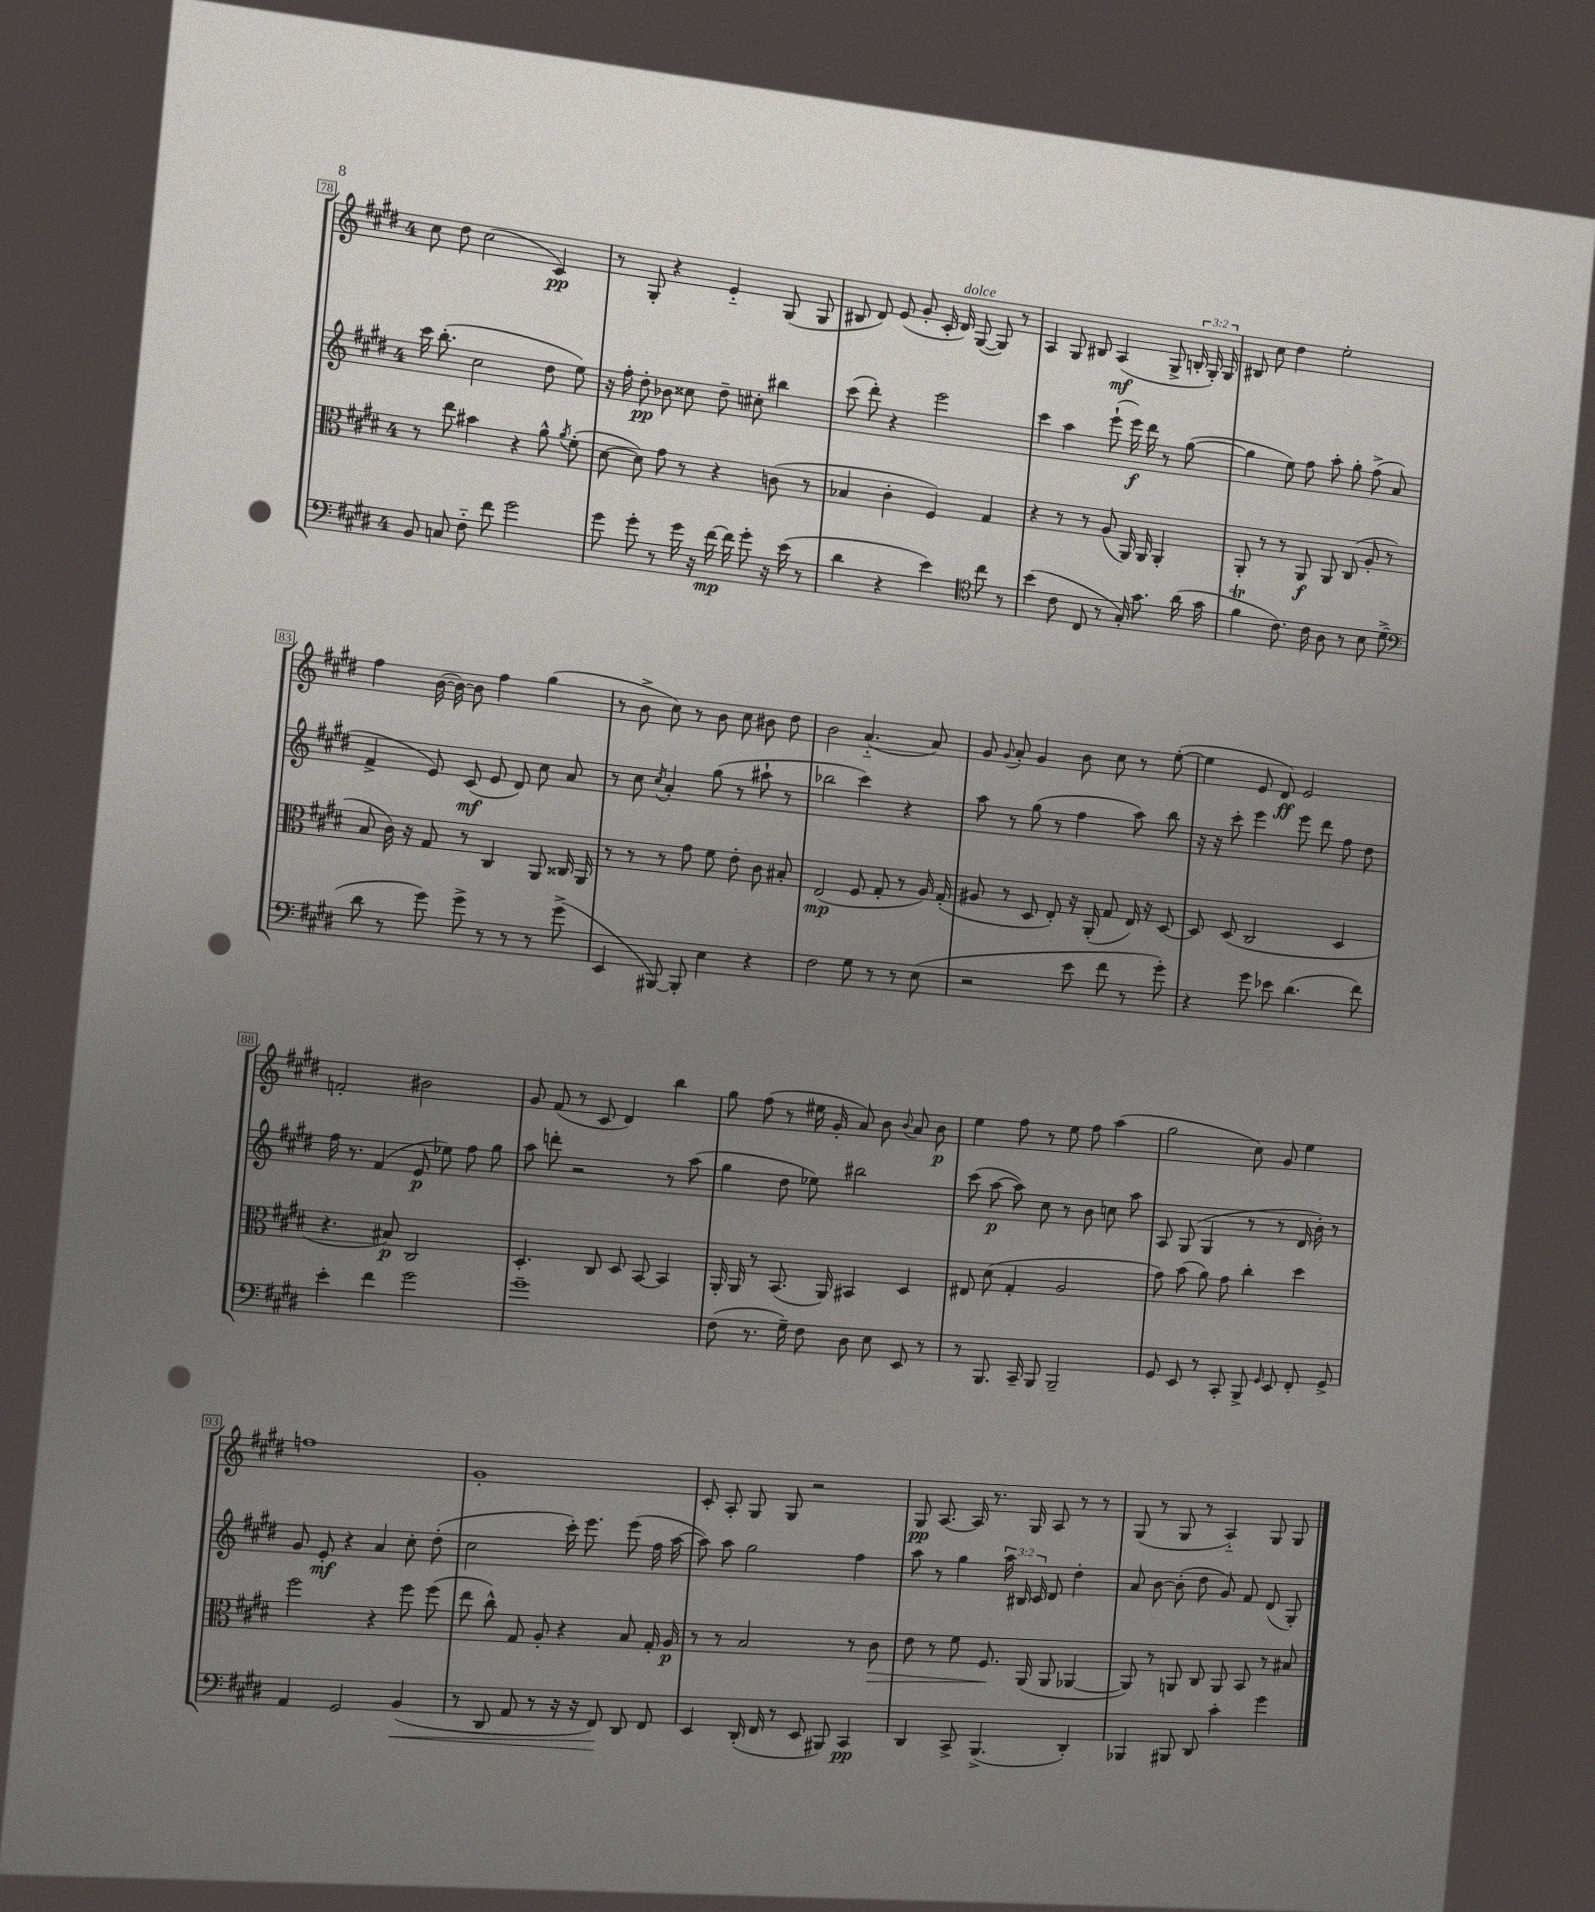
<<
\new StaffGroup <<
\new Staff = "s0" {
    \clef treble \key e \major \once \override Staff.TimeSignature.style = #'single-digit \time 4/4 \override Staff.TupletNumber.text = #tuplet-number::calc-fraction-text
    \autoBeamOff cis''8 dis''8 cis''2( cis'4\pp) |
    r8 gis8-. r4 e'4-_ gis8( gis8 |
    bis8 dis'8) e'8( gis'8-. cis'16-. dis'16^\markup { \italic "dolce" }) gis8~( gis8) r8 |
    a4 gis8 bis8 a4\mf( gis8-> \tuplet 3/2 { b16-. gis16-.) gis16 } |
    bis8 cis''8 dis''4 e''2-. |
    fis''4 b'16~( b'16~) b'8 fis''4 gis''4( |
    r8 b'8-> cis''8) r8 b'8 cis''8 bis'8 dis''8 |
    b'2 a'4.-_( a'8) |
    gis'8 \appoggiatura { gis'8 } a'8-. gis'4 b'8 cis''8 r8 e''8~-.( |
    e''4 e'8 dis'8\ff) e'2 |
    f'2-. bis'2 |
    gis'8 fis'8( r8 cis'8 dis'4) b''4 |
    gis''8 fis''8( r8 eis''16 gis'16-. a'8) b'8 \appoggiatura { b'8 } a'8 b'8\p |
    e''4 fis''8 r8 e''8 fis''8 a''4( |
    gis''2 cis''8) gis'8 e''4 |
    f''1 |
    gis'1-. |
    cis'8-. a8-. gis8 gis8 r2 |
    gis8\pp a8.~ a16 r8. gis16 a8 r8 r8 |
    gis8( r8 gis8 r8 a4-_) gis8 gis8 \bar "|." |
}
\new Staff = "s1" {
    \clef treble \key e \major \once \override Staff.TimeSignature.style = #'single-digit \time 4/4 \override Staff.TupletNumber.text = #tuplet-number::calc-fraction-text
    \autoBeamOff cis'''16 b''8.-.( cis''2 dis''8 e''8) |
    r16 fis''16-. dis''8-.\pp bes'8 cisis''8 dis''8-- cis''8-. bis''4 |
    cis'''8( dis'''8-.) r4 e'''2 |
    cis'''4 a''4 e'''8-!( e'''16\f) dis'''16 r8 gis''8~( |
    gis''4 e''8) fis''8 a''8-. gis''8-. fis''8->( a'8 |
    fis'4-> e'8) cis'8\mf( e'8 dis'8) cis''8 a'8 |
    r8 cis''8 \acciaccatura { cis''8 } a'4-. gis''8( r8 ais''8-! r8 |
    bes''2 cis'''4) r4 |
    a''8 r8 gis''8( r8 fis''4 a''8) b''8 |
    r16 r16 cis'''8-. e'''4 e'''8 dis'''8 fis''8 dis''8 |
    fis''16 r8. fis'4( e'8\p ees''8) fis''8 gis''8 |
    a''8 d'''8-. r2 r8 a''8( |
    gis''4 dis''8 ees''8) bis''2 |
    cis'''8( a''8~\p a''8) cis''8 r8 b'8 c''8 a''8 |
    a8 gis8( gis4 r8 r8 dis'16 b'16-.) r8 |
    gis'8 e'8-.\mf r4 a'4 cis''8-. dis''8-.( |
    cis''2 cis'''16-.) e'''8. e'''8( fis''16 a''16~ |
    a''8) a''8 gis''2 fis''4 |
    a''8 r8 gis''4 \tuplet 3/2 { a''16 bis16 cis'16 } dis'8 dis''4-. |
    a'8 b'8~ b'8-.( dis''8 gis'8) fis'8 dis'8( gis8-.) \bar "|." |
}
\new Staff = "s2" {
    \clef alto \key e \major \once \override Staff.TimeSignature.style = #'single-digit \time 4/4
    \autoBeamOff r8 e''8 bis'4 r4 a'8-^ \acciaccatura { a'8 } fis'8-.( |
    dis'8~ dis'8) gis'8 r8 r4 c'8( r8 |
    bes4 cis'4-. fis4) gis4 |
    r4 r8 r8 a8( a,16) a,16 a,4-. |
    a,8-. r8 r8 a,8\f a,8 cis8( a8-. r8 |
    b8 cis'16) r16 gis8 r8 cis4 a,8 cisis16 a,16 |
    r8 r8 r8 gis'8 fis'8 e'8-. cis'8 bis8-. |
    e2\mp( fis8 gis8-. r8 a16) gis16-.( |
    ais8 r8 dis8 e8-.) r16 a,16-.( gis8 e16) r16 dis8~ |
    dis8 dis8( cis2 dis4 |
    r4. bis8\p) cis2 |
    dis4.-. cis8 dis8 b,8~ b,4 |
    a,16-. a,16 r8 b,8.( a,16) bis,4 dis4 |
    eis8 dis'8( gis4-. a2 |
    gis'8) b'8( a'8) gis'8 cis''4-. dis''4 |
    fis''2 r4 fis''8 fis''8( |
    e''8 cis''8-^) gis8 a8-. r4 b8 gis16-. a16\p |
    r8 r8 b2 r8 cis'8\> |
    e'8 r8 fis'8 fis8.\! a,16( a,8 aes,4~ |
    aes,8) r8 a,8 cis8 a,8 b,8 r8 bis8 \bar "|." |
}
\new Staff = "s3" {
    \clef bass \key e \major \once \override Staff.TimeSignature.style = #'single-digit \time 4/4
    \autoBeamOff b,8 c8 fis8-_ fis'8 gis'2 |
    gis'8 gis'8-. r8 gis'16 r16 fis'16~\mp fis'16 gis'8-. r16 e'16( r8 |
    dis'4 r4 e'4) \clef tenor cis''8 r8 |
    b'4( cis'8 cis8 r8 gis16-.) gis'8. a'16( gis'16 |
    fis'4\trill cis'8.) cis'16 a8 r8 b8 dis'8->( |
    \clef bass dis'8 r8 gis'8) gis'8-> r8 r8 r8 gis'8->( |
    e,4 bis,,8~) bis,,8-. e4 r4 |
    fis2 gis8 r8 r8 e8( |
    r2 e'8 fis'8 r8 gis'8-.) |
    r4 gis'8 ees'8 dis'4.( fis'8) |
    e'4-. fis'4 gis'2 |
    gis'1-- |
    fis8( r8. gis16--) fis8 dis8 e8 e,8 r8 |
    r8 b,,8. cis,16-- b,,8 b,,2-- |
    gis,8 e,8 r8 cis,8-. b,,8-> \grace { gis,16 } e,8 fis,8-. gis,8-> |
    a,4 gis,2 b,4\<( |
    r8 dis,8 a,8 r8 r16 r16 fis,8\!) dis,8 fis,8 |
    e,4 dis,16-.( fis,16 r8 e,8 bis,,8) cis,4\pp |
    dis,4 cis,8-> b,,4.->( dis,4-.) |
    bes,,4 bis,,8 dis,8 cis'4-. gis'4 \bar "|." |
}
>>
>>
\layout { \context { \Score currentBarNumber = #78 \override BarNumber.stencil = #(make-stencil-boxer 0.1 0.3 ly:text-interface::print) } }
